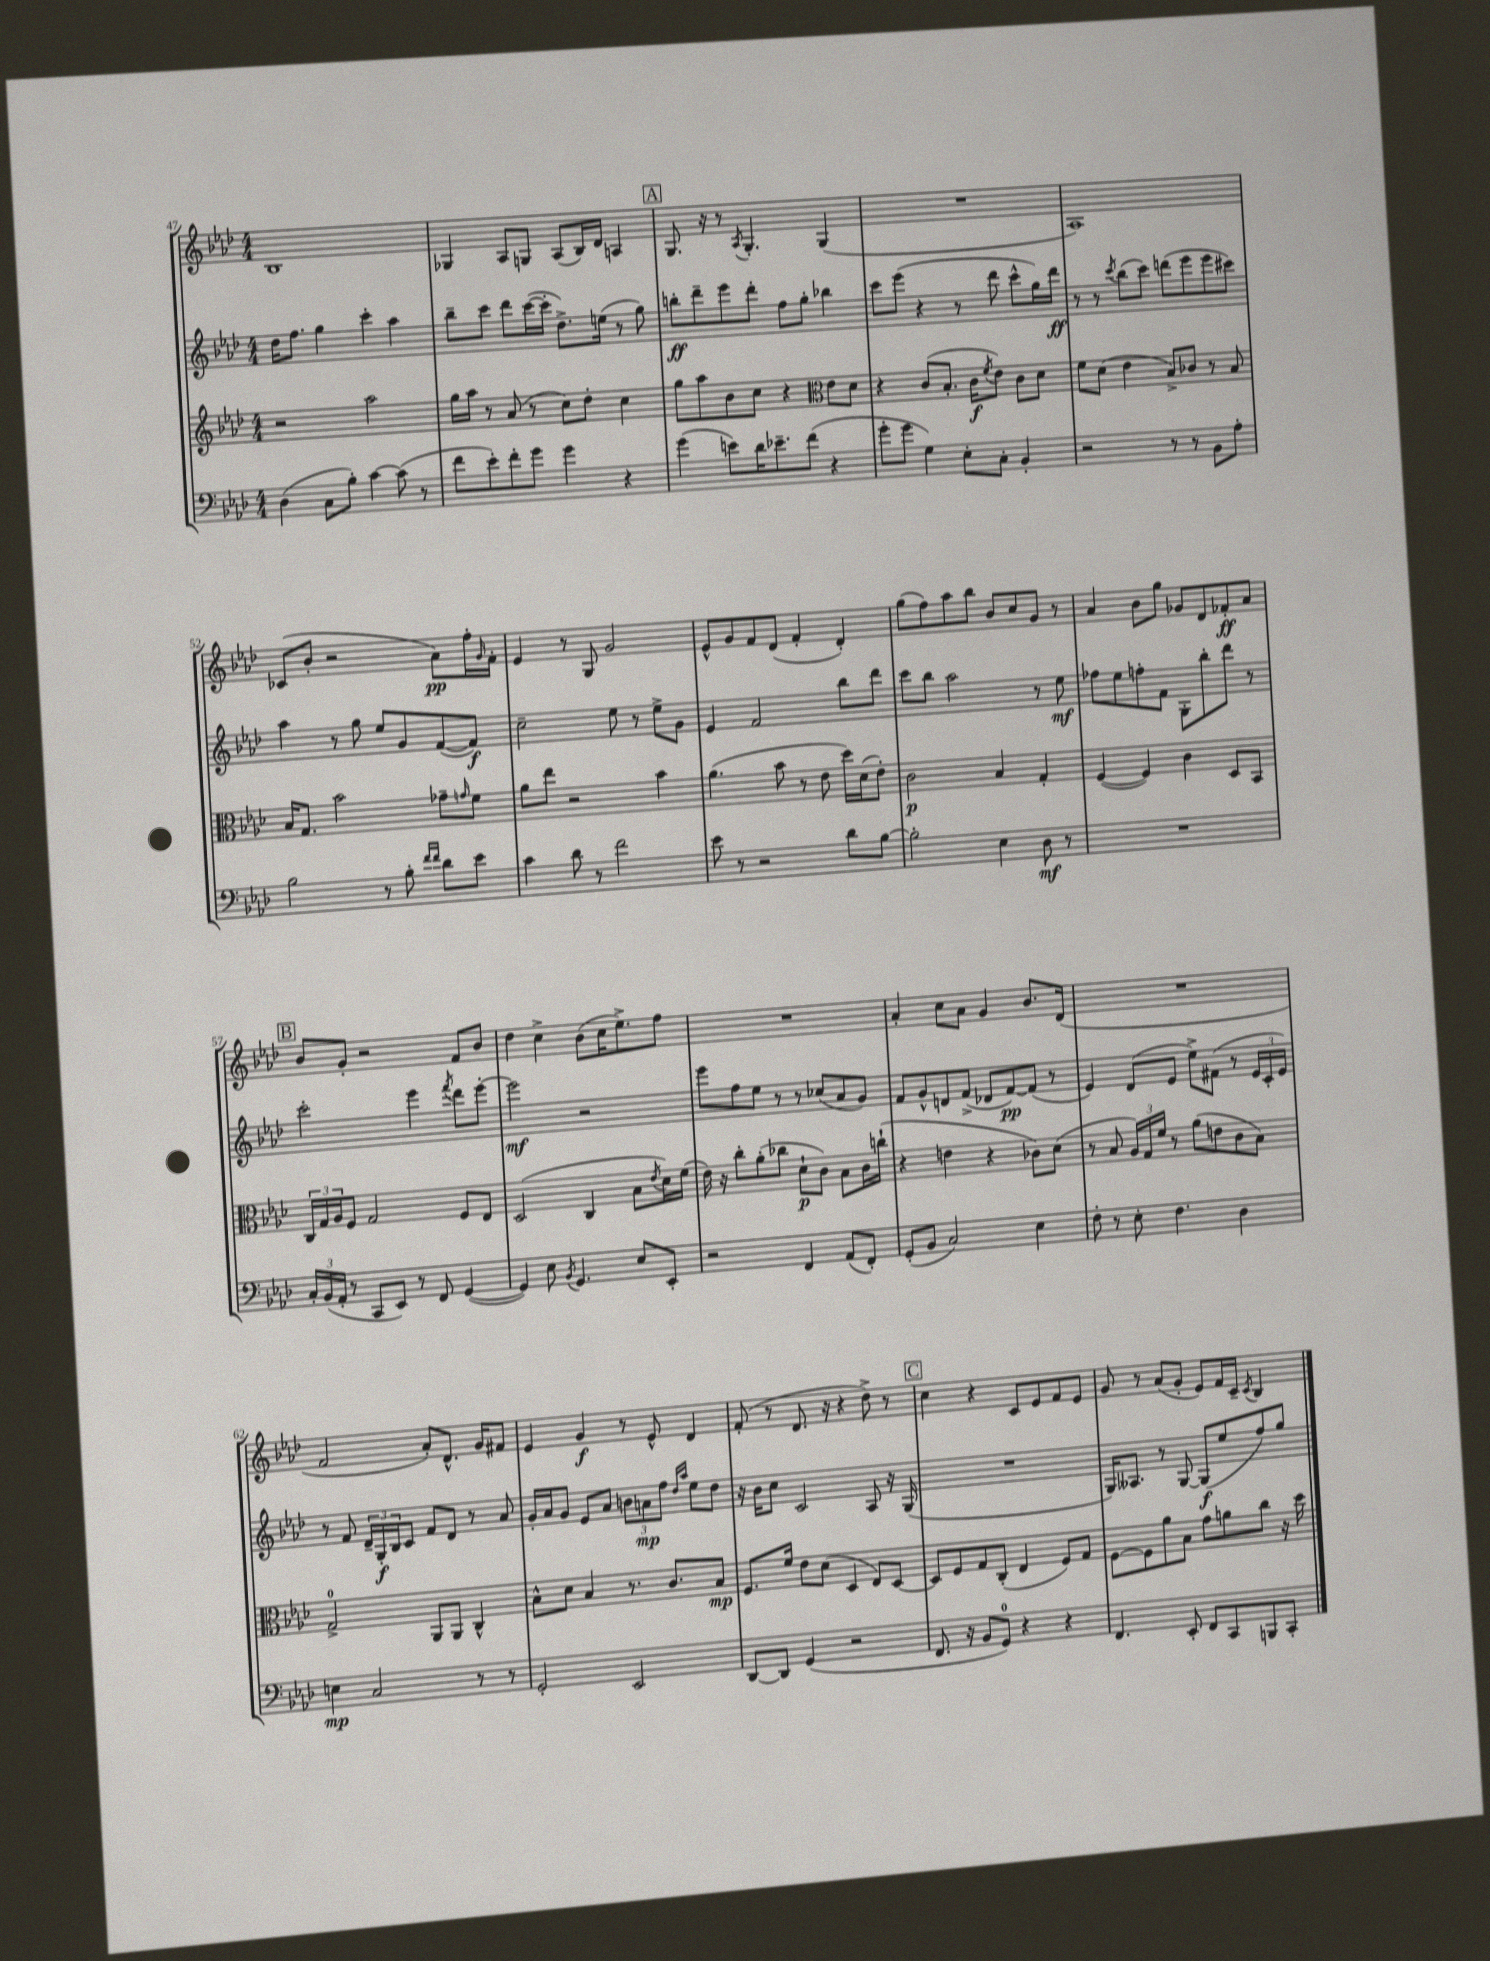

**kern	**kern	**kern	**kern
*staff4	*staff3	*staff2	*staff1
*clefF4	*clefG2	*clefG2	*clefG2
*k[b-e-a-d-]	*k[b-e-a-d-]	*k[b-e-a-d-]	*k[b-e-a-d-]
*M4/4	*M4/4	*M4/4	*M4/4
(4D-	2r	16dd-	1B-
.	.	8.ff	.
8C	.	4gg	.
8B-')	.	.	.
[4c	2aa-	4ccc'	.
(8c]	.	4aa-	.
8r	.	.	.
=	=	=	=
8f	16gg	8bb-~	4G-
.	16aa-	.	.
8e-')	8r	8ccc	.
8f'	(8a-	8ddd-	8A-
8g	8r	([16ccc	8G
.	.	16ccc']	.
4g	8cc)	8.dd-^)	(8A-
.	8dd-'	.	16B-)
.	.	(16ee	16d-
4r	4cc	8r	4A
.	.	8gg)	.
=	=	=	=
(4g	8gg	8bb'	8.G
.	8aa-	8ddd-~	.
.	.	.	16r
8e)	8b-	8eee-	8r
.	.	.	8qA-
16d-	8cc	8ddd-'	4.G'
8.e-~	.	.	.
.	4r	8ff	.
(8f	.	8gg'	.
*	*clefC3	*	*
4r	8e-	4bb-	(4G
.	8d-	.	.
=	=	=	=
8g'	4r	8ccc	1r
8g	.	(8eee-	.
4G)	(8c	4r	.
.	8.B-'	.	.
8E-'	.	8r	.
.	16c	.	.
.	8qf	.	.
8C'	8e-)	8ddd-	.
4BB-'	8c	8ccc^^	.
.	8d-	16gg)	.
.	.	16ddd-	.
=	=	=	=
2r	8f	8r	1A-)
.	(8d-	8r	.
.	.	8qccc	.
.	4e-	(8bb-	.
.	.	8ccc)	.
8r	8B-^)	(8ddd	.
8r	8c-	8eee-	.
8BB-	8r	8eee-	.
8A-'	8B-	8ccc#)	.
=	=	=	=
2B-	16B-	4aa-	(8c-
.	8.G	.	.
.	.	.	8b-'
.	2b-	8r	2r
.	.	8gg	.
8r	.	8ee-	.
8B-'	.	8g	.
16qqf	.	.	.
16qqf	.	.	.
8d-	8g-~	([8f	8a-)
.	16qqg	.	.
8e-	8f	8f])	16ff'
.	.	.	16qqg
.	.	.	16f'
=	=	=	=
4c	8a-	2cc~	4e-
.	8ee-	.	.
8d-	2r	.	8r
8r	.	.	8G
2f	.	8ee-	2g
.	.	8r	.
.	4b-	8ee-^	.
.	.	8g	.
=	=	=	=
8e-	(4.a-	4e-	8e-^^
8r	.	.	8g
2r	.	2f	8f
.	8b-	.	(8d-
.	8r	.	4f'
.	8e-	.	.
8d-	16dd-)	8bb-	4d-')
.	(16d-	.	.
[8B-	8e-')	8ddd-	.
=	=	=	=
2B-']	2c	8ccc	(8gg
.	.	8bb-	8ff)
.	.	2aa-	8aa-
.	.	.	8bb-
4E-	4B-	.	8b-
.	.	.	8cc
8D-	4G'	8r	8g
8r	.	8ee-	8r
=	=	=	=
1r	([4F	8ff-	4a-
.	.	8ee-	.
.	4F])	8ff'	8b-
.	.	8f	8gg
.	4c	8G'	8g-
.	.	8bb-'	8d-
.	8D-	8ddd-	8f-'
.	8BB-	8r	8a-
=	=	=	=
24C'	24C	2ccc'	8b-
(24BB-	24G	.	.
24AA-'	24A-	.	.
8r	8F	.	8g'
8CC	2G	.	2r
8EE-)	.	.	.
8r	.	4eee-	.
8FF	.	.	.
.	.	8qfff	.
([4GG	8F	8ddd-	8f
.	8E-	[8eee-'	8b-
=	=	=	=
4GG])	(2D-	2eee-]	4dd-
8E-	.	.	4cc^
8qBB-	.	.	.
4.GG	.	.	.
.	4C	2r	(8b-
.	.	.	16cc
.	.	.	8.ee-^)
8E-	8B-	.	.
.	8qe-	.	.
8EE-'	16d-)	.	8ff
.	(16f	.	.
=	=	=	=
2r	16e-)	8eee-	1r
.	16r	.	.
.	8cc'	8ff	.
.	(8a-'	8ee-	.
.	8cc-	8r	.
4FF	8d-`	8r	.
.	8c)	(8cc-	.
(8AA-	8B-	8a-	.
8FF')	16c	8g)	.
.	(16cc`	.	.
=	=	=	=
(8GG'	4r	8f	4a-'
8BB-	.	8g^^	.
2C)	4e	8d	8cc
.	.	(8f^	8a-
.	4r	8d-	4g
.	.	[8f)	.
4E-	8c-)	(8f]	8.b-
.	(8d-	8r	.
.	.	.	(16d-
=	=	=	=
8F'	8r	4e-)	1r
8r	8B-	.	.
8E-'	24A-)	(8d-	.
.	24G	.	.
.	24f	.	.
4.F	8r	8e-	.
.	(8a-	8ee-^)	.
.	8e	(8f#	.
4D-	8c	8r	.
.	8B-)	24e-	.
.	.	24c'	.
.	.	24e-)	.
=	=	=	=
4E	2G^	8r	2f
.	.	8f	.
2C	.	24d-~	.
.	.	24G'	.
.	.	24B-	.
.	.	8c	.
.	8AA-	8f	8a-')
.	8AA-	8d-	8.d-^^
8r	4C^^	8r	.
.	.	.	16g
8r	.	8a-	8f#
=	=	=	=
2GG'	8B-^^	16g'	4e-
.	.	16a-	.
.	8d-	8g	.
.	4B-	8e-	4g
.	.	8a-	.
2EE-	8.r	12b	8r
.	.	12a	.
.	.	.	8e-^^
.	.	12ff	.
.	8.c	.	.
.	.	16qqdd-	.
.	.	16qqaa-	.
.	.	8ee-	4d-
.	8B-	8dd-	.
=	=	=	=
[8DD-	8.F	16r	(8f'
.	.	16b-	.
8DD-]	.	8cc	8r
.	16f	.	.
(4GG	8e-	2c	8.d-
.	(8d-	.	.
.	.	.	16r
2r	4D-	.	4r
.	8E-)	8A-	8dd-^)
.	[8D-	16r	8r
.	.	(16G	.
=	=	=	=
8.FF	8D-]	1r	4cc
.	8F	.	.
16r	.	.	.
8BB-	8G	.	4r
8GG)	(8C'	.	.
4r	4E-	.	8c
.	.	.	8e-
4r	8F)	.	8f
.	8G	.	8e-
=	=	=	=
4.FF	[8F	16G)	8g
.	.	8.A--	.
.	8F]	.	8r
.	8a-	8r	(8a-
8EE-'	8B-	[8G	8g'
8FF	8g	(8G]	8e-)
8CC	8a	8ee-	16f
.	.	.	16c~
.	.	.	8qc
8BBB	8cc	8ff)	4B-
8CC'	16r	8gg	.
.	16dd-	.	.
==	==	==	==
*-	*-	*-	*-
